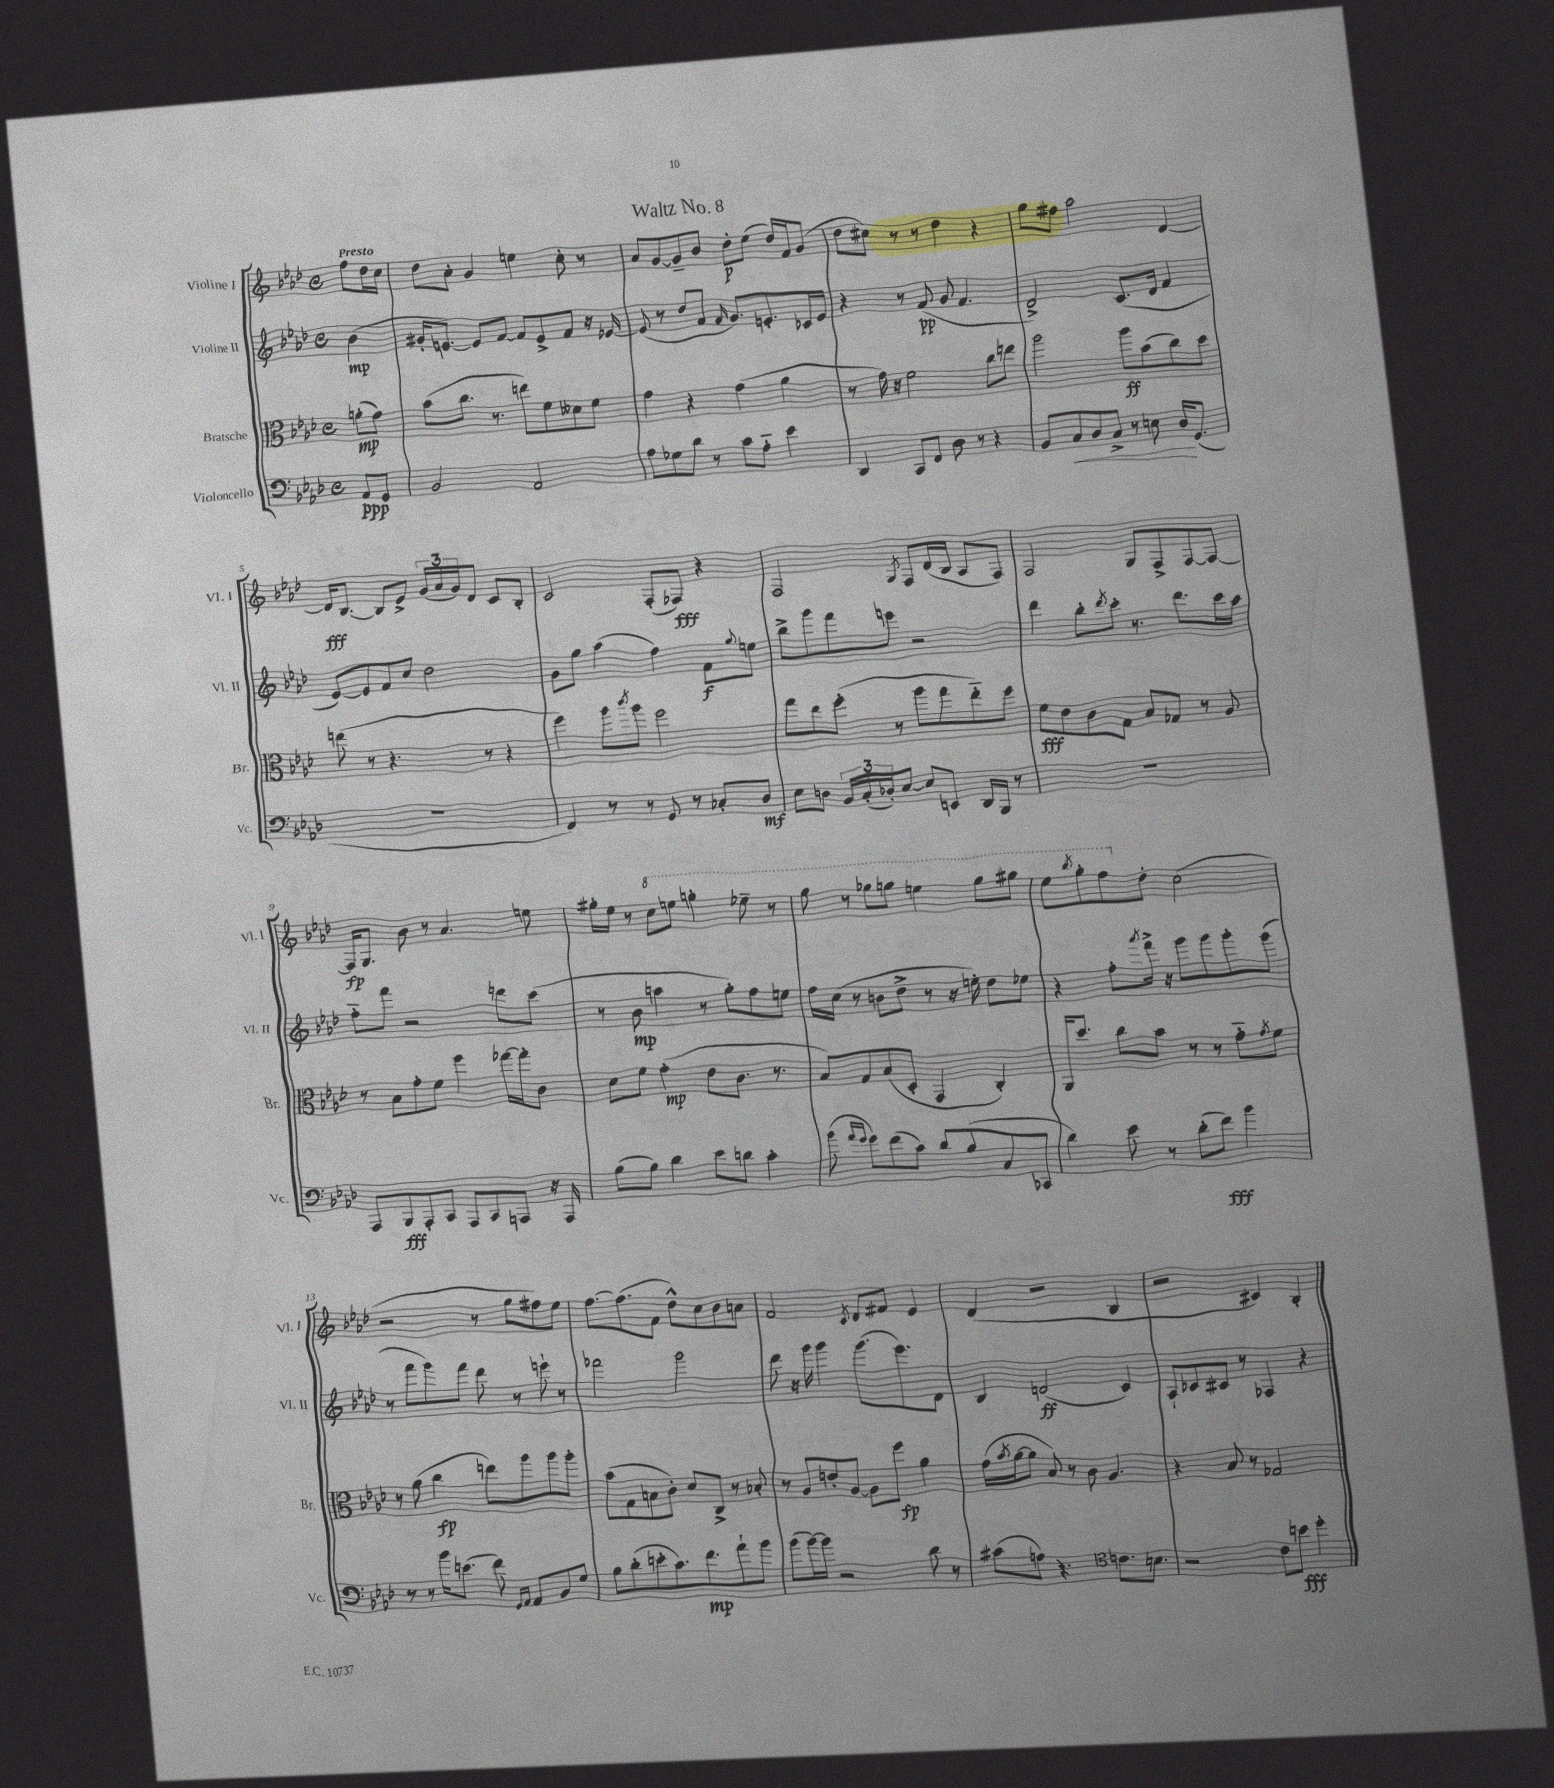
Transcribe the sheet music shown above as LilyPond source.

\header { title = "Waltz No. 8" }
<<
\new StaffGroup <<
\new Staff = "s0" \with { instrumentName = "Violine I" shortInstrumentName = "Vl. I" } {
    \clef treble \key aes \major \defaultTimeSignature \time 4/4 \partial 4 \tempo "Presto"
    f''8 des''16 c''16 |
    des''8 aes'8-. g'4 e''4 c''8-. r8 |
    aes'8 g'8~ g'8-- bes'8 des''8-.\p ees''8( des''16) f'16 g'8( |
    des''8 cis''8) r8 r8 des''4 r4 |
    g''8 fis''8 aes''2 des'4~ |
    des'16\fff bes8.~ bes8 ees'8-> \tuplet 3/2 { g'16( aes'16 g'16) } des'8 c'8 bes8-. |
    c'2 f8-.( fes8\fff) r4 |
    f2 \acciaccatura { g8 } f8 des'16( bes16 aes8 f8) |
    f2 g8 f8-> f8~ f8~ |
    f16\fp g8. bes'8 r8 aes'4. e''8 |
    gis''16-. ees''16 r8 \ottava #1 c'''8 e'''8 g'''!4-. ees'''8-- r8 |
    g'''8 r8 ges'''8 g'''8 e'''4 g'''8 gis'''8 |
    ees'''8 \acciaccatura { bes'''8 } g'''8-. f'''8 \ottava #0 des''8-. c''2( |
    r2 r8 g''8 fis''8) ees''8 |
    f''8.~ f''8.( f'8 des''8-^) c''8 bes'8 a'8 |
    f'2 \acciaccatura { c'8 } des'8 fis'8 ees'4 |
    des'4( r2 bes4 |
    r2 cis'4) bes4-. \bar "|." |
}
\new Staff = "s1" \with { instrumentName = "Violine II" shortInstrumentName = "Vl. II" } {
    \clef treble \key aes \major \defaultTimeSignature \time 4/4 \partial 4
    bes'4\mp( |
    gis'16-. e'8.~) e'8 f'8~ f'8 e'8-> f'8 r16 ees'16~ |
    ees'8( r8 des''8 f'8 \grace { f'16 } g'8.) e'8.-. ces'16 e'16 |
    r4 r8 f'8\pp( g'8 f'4. |
    des'2->) c'8.( des'16 f'4 |
    ees'8~) ees'8 f'8 c''8 des''2 |
    g'8 g''8 aes''4( f''4) f'8\f \appoggiatura { g''8 } e''8 |
    bes''8-> g'''8 f'''8 e'''8 r2 |
    des'''4 bes''8-. \acciaccatura { des'''8 } c'''8-. r8. des'''8. c'''16 aes''16 |
    f''8-_ f'''8 r2 d'''8 c'''8( |
    r8 bes'8\mp a''4 r8 g''8-.) f''8 e''8 |
    f''16 c''16( r8 b'8 des''8-> r8 r16 e''16-.) des''8 ees''8 |
    r4 f''8-. \acciaccatura { aes'''8 } f'''16-> r16 g'''8 g'''8 g'''8-. g'''8( |
    r8 f'''8 g'''8) f'''8 des'''8 r8 e'''8-! r8 |
    fes'''2 g'''2 |
    des'''8 r16 g'''16 g'''4 g'''8.( ees'''8.) des'8 |
    bes4 d'2\ff( c'4) |
    aes8-! ces'8 cis'8 r8 fes4 r4 \bar "|." |
}
\new Staff = "s2" \with { instrumentName = "Bratsche" shortInstrumentName = "Br." } {
    \clef alto \key aes \major \defaultTimeSignature \time 4/4 \partial 4
    a'8-.\mp( g'8) |
    bes'8( c''8. r8. e''8) f'8 deses'8 f'8 |
    g'4 r4 g'4( aes'4 |
    r8 g'16) r16 f'2 c''8 e''8 |
    aes''2 aes''8\ff bes'8( c''8) des''8 |
    e''8( r8 r4. r8 r4 |
    f''4) aes''8 \acciaccatura { c'''8 } aes''8 f''2 |
    g''8 ees''8 f''8-.( r8 aes''8 g''8 ees''8-_) f''8 |
    f'8\fff ees'8 c'8 g8 bes8 ges8 r8 aes8 |
    r8 bes8 g'8-. f'8 f''4 ges''16~ ges''16-. c'8 |
    des'8 f'8 g'4-.\mp( ees'8 c'8. r8. |
    bes8) g8 bes8( des8-. g,4 c4-.) |
    aes,16 des''8. c''8 bes'8 r8 r8 g'8-_ \acciaccatura { g'8 } f'8 |
    r8 aes'8( c''4\fp e''8) aes''8 aes''8 aes''8-. |
    bes'8( g8 b8 c'8-.) des'8 c8-> r8 bes8-. |
    r8 aes8 e'8-. aes8~ aes8 f''8\fp aes'4 |
    g'16( \acciaccatura { bes'8 } aes'16~ aes'8 bes8) r8 c'8 aes4. |
    r4 bes8 r8 ges2 \bar "|." |
}
\new Staff = "s3" \with { instrumentName = "Violoncello" shortInstrumentName = "Vc." } {
    \clef bass \key aes \major \defaultTimeSignature \time 4/4 \partial 4
    aes,8\ppp g,8 |
    bes,2 aes,2 |
    aes8 ges8 des'8 r8 c'8 aes8-_ ees'4 |
    des,4 c,8 f,8 des8 r8 r4 |
    bes,8 c8\< des8 c8-> r8 e8 des16\! g,8.( |
    R1 |
    f,4) r8 r8 g,8 r8 ces8-. des8\mf |
    ees8 d8 \tuplet 3/2 { bes,16 c16-.( des16-.) } ees8~ ees8 e,8 des,16 bes,,16 r8 |
    R1 |
    aes,,8 bes,,8\fff aes,,8-. c,8 aes,,8 c,8 a,,8 r16 a,,16 |
    bes8( bes8) des'4 ees'8 d'8 c'4-. |
    bes'8( \grace { aes'16 g'16 } g'8) f'8( c'8) des'8 bes8( c8 ces,8 |
    des'4) ees'8 r8 des'8-.( f'8\fff) bes'4 |
    r8 r8 bes'16 e'8.( f'8) \grace { g,16 aes,16 } aes,8 bes,8 g8 |
    bes8 des'8-.( e'8-. c'8.) f'8.\mp aes'8-! bes'8 |
    bes'8( bes'16~) bes'16 r2 des'8 r8 |
    cis'8( a8) r4. \clef tenor c'8. b8. |
    r2 c'8 b'8\fff des''4-. \bar "|." |
}
>>
>>
